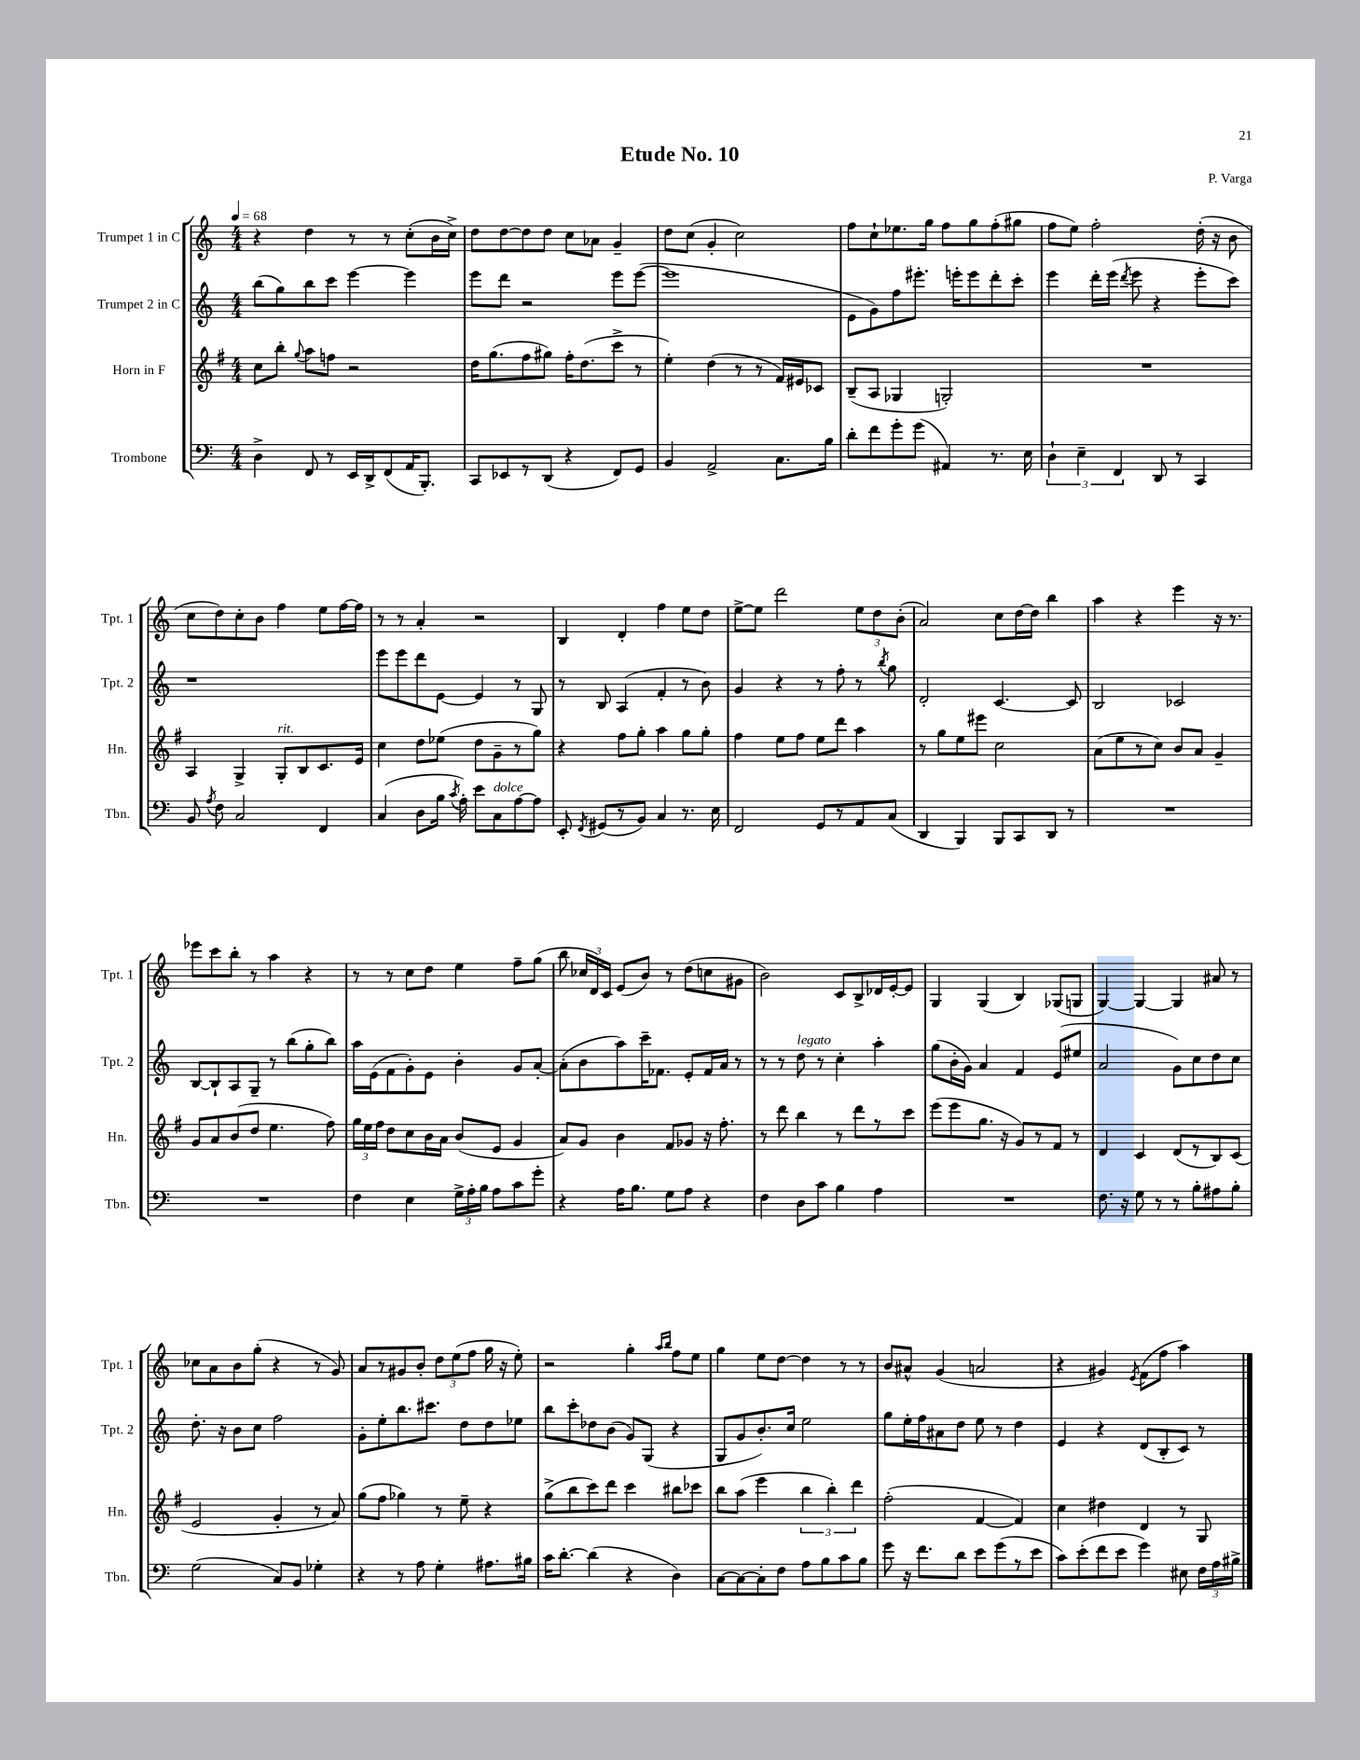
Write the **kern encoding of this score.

**kern	**kern	**kern	**kern
*part4	*part3	*part2	*part1
*staff4	*staff3	*staff2	*staff1
*I"Trombone	*I"Horn in F	*I"Trumpet 2 in C	*I"Trumpet 1 in C
*I'Tbn.	*I'Hn.	*I'Tpt. 2	*I'Tpt. 1
*clefF4	*clefG2	*clefG2	*clefG2
*k[]	*k[f#]	*k[]	*k[]
*M4/4	*M4/4	*M4/4	*M4/4
*MM68	*MM68	*MM68	*MM68
=1	=1	=1	=1
4D^\	8cc\L	(8bb\L	4r
.	8bb'\J	8gg\)	.
.	8qqgg/	.	.
8FF/	8aa\L	8bb\	4dd\
8r	8ffn\J	8ccc\J	.
16EE/LL	2r	[4eee\	8r
16DD^/J	.	.	.
(8FF/	.	.	8r
16AA/K	.	4eee\]	(8cc'\L
8.BBB'/J)	.	.	.
.	.	.	16b\L
.	.	.	16cc^\JJ)
=2	=2	=2	=2
8CC/L	16dd\KL	8eee\L	8dd\L
.	(8.gg\	.	.
8EE-X/	.	8ddd\J	[8dd\
8r	8ff#\	2r	8dd\]
(8DD/J	8gg#X\J)	.	8dd\J
4r	16ff#'\KL	.	8cc\L
.	(8.dd\	.	.
.	.	.	8a-X\J
8FF/L)	8ccc^\J	8eee\L	4g~/
8GG/J	8r	([8eee\J	.
=3	=3	=3	=3
4BB/	4ee'\)	1eee]	8dd\L
.	.	.	(8cc\J
2AA^/	(4dd\	.	4g'/
.	8r	.	2cc\)
.	8r	.	.
8.C\L	16f#/LL)	.	.
.	16e#X/J	.	.
.	8c-X/J	.	.
16B\Jk	.	.	.
=4	=4	=4	=4
8d'\L	(8B~/L	8e\L	8ff\L
8f\	8A/J	8g\)	8cc`\
8g'\	4G-X/	8ff\	8.ee-X\
(8g\J	.	8.eee#X'\J	.
.	.	.	16gg\Jk
4AA#X/)	2Gn'/)	.	8ff\L
.	.	16eeen'\KL	.
.	.	8eee\	8gg\
8.r	.	8ddd'\	(8ff'\
.	.	8ccc'\J	8gg#X\J
16E\	.	.	.
=5	=5	=5	=5
6D`\	1r	4eee\	8ff\L
.	.	.	8ee\J)
6E~\	.	.	.
.	.	16ddd'\LL	2ff'\
.	.	(16eee\JJ	.
6FF/	.	.	.
.	.	8qddd/	.
.	.	8eee\	.
8DD/	.	4r	.
8r	.	.	.
4CC/	.	8eee'\L	(16dd'\
.	.	.	16r
.	.	8ccc\J)	8b\
!!LO:LB:g=z
=6	=6	=6	=6
8BB/	4A/	1r	8cc\L
8qA/	.	.	.
8F\	.	.	8dd\)
2C/	4G^/	.	8cc'\
.	.	.	8b\J
!	!LO:TX:a:i:t=rit.	!	!
.	8G'/L	.	4ff\
.	8B/	.	.
4FF/	8.c/	.	8ee\L
.	.	.	[16ff\L
.	16e/Jk	.	16ff\JJ]
=7	=7	=7	=7
(4C/	4cc\	8eee\L	8r
.	.	8eee\	8r
8D\L	8dd\L	8ddd\	4a'/
16B\Jk	(8ee-X\J	[8e\J	.
8qc/	.	.	.
16A'\)	.	.	.
8e\L	8dd\L	4e/]	2r
!LO:TX:a:i:t=dolce	!	!	!
8C\	8g~\	.	.
[8A\	8r	8r	.
8A\J]	8gg\J)	8G/	.
=8	=8	=8	=8
8EE'/	4r	8r	4B/
8qFF/	.	.	.
(8GG#X/L	.	8B/	.
8r	8ff#\L	(4A/	4d'/
8BB/J)	8gg'\J	.	.
4C/	4aa\	4f'/	4ff\
8.r	8gg\L	8r	8ee\L
.	8gg'\J	8b\)	8dd\J
16E\	.	.	.
=9	=9	=9	=9
2FF/	4ff#\	4g/	[8ee^\L
.	.	.	8ee\J]
.	8ee\L	4r	2ddd\
.	8ff#\J	.	.
8GG/L	8ee\L	8r	.
8r	8ddd\J	8ff'\	.
8AA/	4aa\	8r	12ee\L
.	.	.	12dd\
.	.	8qbb/	.
(8C/J	.	8gg\	.
.	.	.	(12b'\J
=10	=10	=10	=10
4DD/	8r	2d'/	2a/)
.	8gg\L	.	.
4BBB/)	8ee\	.	.
.	8eee#X\J	.	.
8BBB/L	2cc\	[4.c/	8cc\L
8CC/	.	.	[16dd\L
.	.	.	16dd\JJ]
8DD/J	.	.	4bb\
8r	.	8c/]	.
=11	=11	=11	=11
1r	(8a\L	2B/	4aa\
.	8ee\	.	.
.	8r	.	4r
.	8cc\J)	.	.
.	8b/L	2c-X/	4eee\
.	8a/J	.	.
.	4g~/	.	16r
.	.	.	8.r
!!LO:LB:g=z
=12	=12	=12	=12
1r	8g/L	[8B/L	8eee-X\L
.	8a/	8B`/]	8ccc\
.	(8b/	8A/	8bb'\J
.	8dd/J	8G~/J	8r
.	4.ee\	8r	4aa\
.	.	(8bb\L	.
.	.	8gg'\	4r
.	8ff#\)	8bb\J)	.
=13	=13	=13	=13
4F\	24gg\LL	16aa\LL	8r
.	24ee\	.	.
.	.	(16e\J	.
.	24ff#\JJ	.	.
.	8dd\L	8f\	8r
4E\	8cc\	8g'\)	8cc\L
.	16b\L	8e\J	8dd\J
.	16a\JJ	.	.
24G^\LL	(8b/L	4b'\	4ee\
24A'\	.	.	.
24B\JJ	.	.	.
8A\L	8e/J	.	.
8c\	4g/	8g/L	8ff~\L
8g'\J	.	[8a'/J	(8gg\J
=14	=14	=14	=14
4r	8a/L)	(8a'\L]	8bb\
.	8g/J	8b\	24cc-X/LL
.	.	.	24d/)
.	.	.	24c/JJ
16A\KL	4b\	8aa\)	(8e/L
8.B\J	.	.	.
.	.	16ccc~\K	8b/J)
.	.	8.f-X\J	.
8G\L	8f#/L	.	8r
8A\J	8g-X/J	8e'/L	(8dd\L
4r	16r	16f-/L	8ccn\
.	8.ff#'\	16a/JJ	.
.	.	8r	8g#X\J
=15	=15	=15	=15
4F\	8r	8r	2b\)
.	8ddd\	8r	.
!	!	!LO:TX:a:i:t=legato	!
8D\L	4bb\	8dd\	.
8c\J	.	8r	.
4B\	8r	4cc'\	8c/L
.	8ddd\L	.	8B^/
4A\	8r	4aa'\	16d-X/L
.	.	.	[16e'/J
.	8ccc\J	.	8e/J]
=16	=16	=16	=16
1r	(8eee\L	(8gg\L	4G/
.	8eee\	16b'\L	.
.	.	16g\JJ)	.
.	8.gg\J	4a/	(4G/
.	16r	.	.
.	8g/L)	4f/	4B/)
.	8r	.	.
.	8f#/J	(8e/L	(8G-X/L
.	8r	8ee#X/J	8Gn/J
=17	=17	=17	=17
8.F\	4d/	2a/	[4G/)
16r	.	.	.
8G\	4c/	.	4G/_
8r	.	.	.
8r	(8d/L	8g\L)	4G/]
8B'\L	8r	8cc\	.
8A#X\	8B/)	8dd\	8a#X/
8B'\J	(8c/J	8cc\J	8r
!!LO:LB:g=z
=18	=18	=18	=18
(2G\	2e/	8.dd'\	8cc-X\L
.	.	.	8a\
.	.	16r	.
.	.	8b\L	8b\
.	.	8cc\J	(8gg'\J
8C/L)	4g'/	2ff\	4r
8BB/J	.	.	.
4G-X'\	8r	.	8r
.	8a/)	.	8g/)
=19	=19	=19	=19
4r	(8gg\L	8g'\L	8a/L
.	8ff#\J	8ee'\	8r
8r	4gg-X\)	8.bb\	8g#X/
8A\	.	.	8b'/J
.	.	8.ccc#X\J	.
4G'\	8r	.	12dd\L
.	.	.	(12ee\
.	8ee~\	8dd\L	.
.	.	.	12ff\J
8.A#X\L	4r	8dd\	16gg\
.	.	.	16r
.	.	8ee-X\J	8ee'\)
16B#X\Jk	.	.	.
=20	=20	=20	=20
16c\KL	(8gg^\L	8bb\L	2r
[8.d'\J	.	.	.
.	8bb\	8ccc'\	.
(4d\]	8ccc\)	8dd-X\	.
.	8ddd\J	(8b\J	.
4r	4ccc\	8g/L)	4gg'\
.	.	(8G/J	.
.	.	.	16qqaa/LL
.	.	.	16qqbb/JJ
4D\)	8bb#X\L	4r	8ff\L
.	8ccc-X\J	.	8ee\J
=21	=21	=21	=21
[8C\L	8bb\L	8G/L	4gg\
8C\_	(8aa\J	8g/	.
8C'\]	4eee\	8.b'/)	8ee\L
8F\J	.	.	[8dd\J
.	.	16cc/Jk	.
8A\L	6bb\	2ee\	4dd\]
8B\	.	.	.
.	6bb'\)	.	.
8c\	.	.	8r
.	6ddd\	.	.
8B\J	.	.	8r
=22	=22	=22	=22
8g\	(2ff#'\	8gg\L	8b/L
16r	.	16ee'\L	8a#X^^/J
8.f\L	.	16ff\J	.
.	.	8a#X\	(4g/
8d\J	.	8dd\J	.
8e\L	[4f#/	8ee\	2an/
(8g\	.	8r	.
8r	4f#/])	4dd\	.
8e\J	.	.	.
=23	=23	=23	=23
8c\L)	4cc\	4e/	4r
(8e'\	.	.	.
8f\	4dd#X\	4r	4g#X/)
8e\J	.	.	.
.	.	.	8qe/
4g\)	4d/	(8d/L	(8f\L
.	.	8B'/	8ff\J
8E#X\	8r	8c/J)	4aa\)
24F\LL	8G/	8r	.
24A\	.	.	.
24B#X^\JJ	.	.	.
==	==	==	==
*-	*-	*-	*-
